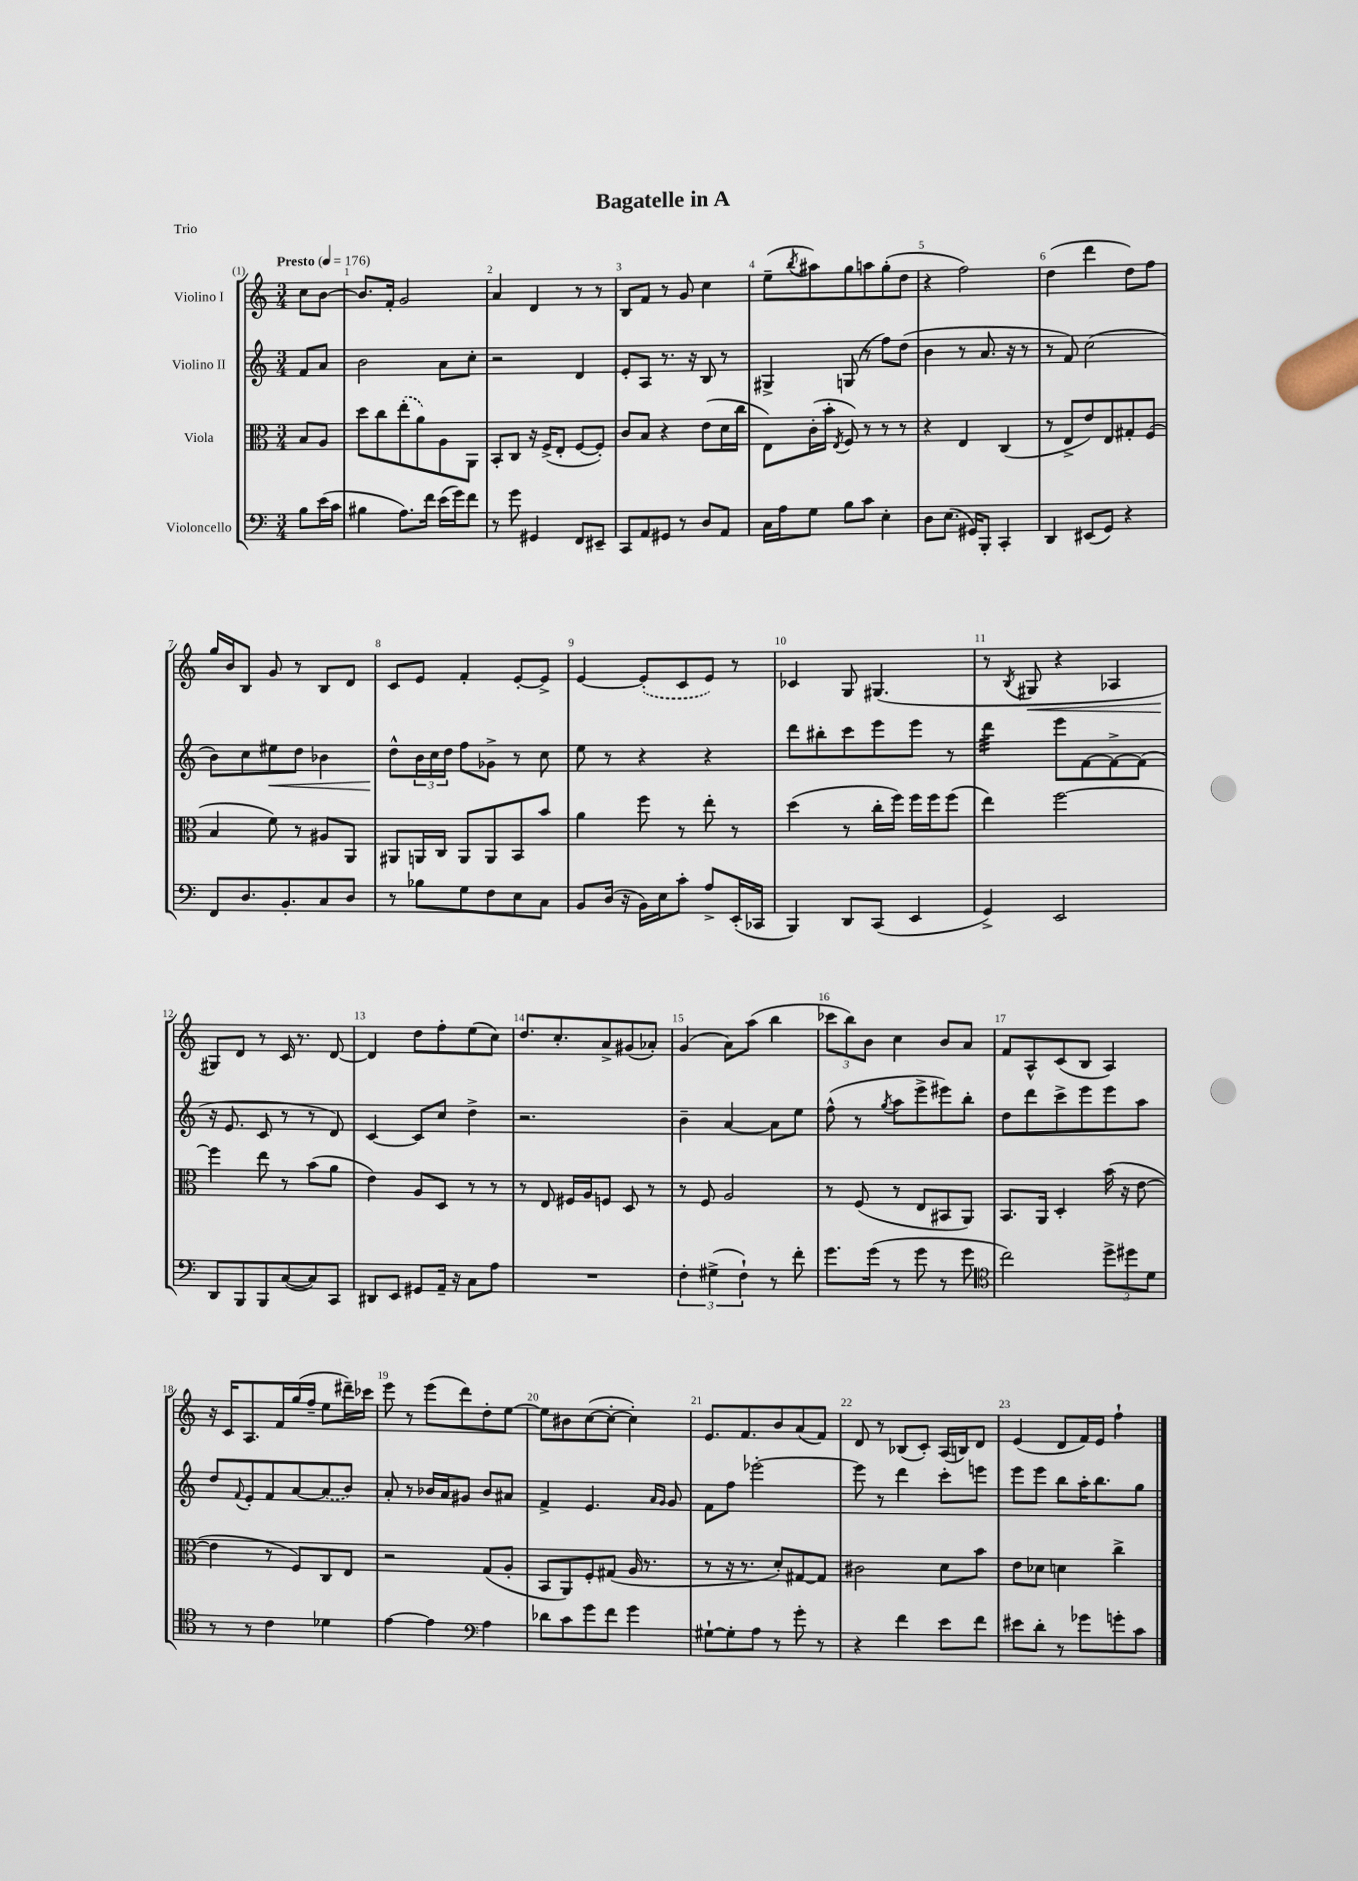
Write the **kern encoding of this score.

**kern	**kern	**kern	**dynam	**kern	**dynam
*part4	*part3	*part2	*part2	*part1	*part1
*staff4	*staff3	*staff2	*staff2	*staff1	*staff1
*I"Violoncello	*I"Viola	*I"Violino II	*	*I"Violino I	*
*clefF4	*clefC3	*clefG2	*	*clefG2	*
*k[]	*k[]	*k[]	*	*k[]	*
*M3/4	*M3/4	*M3/4	*	*M3/4	*
*MM176	*MM176	*MM176	*	*MM176	*
=	=	=	=	=	=
!	!	!	!	!LO:TX:a:B:t=Presto	!
8B\L	8B/L	8f/L	.	8cc\L	.
(16e\L	8A/J	8a/J	.	[8b\J	.
16c\JJ	.	.	.	.	.
=1	=1	=1	=1	=1	=1
4B#X\	8dd\L	2b\	.	8.b/L]	.
.	8cc\	.	.	.	.
.	.	.	.	16f'/Jk	.
8.A\L)	(8ee'\	.	.	2g/	.
.	8a\)	.	.	.	.
16f\Jk	.	.	.	.	.
(16e\LL	8A\	8a\L	.	.	.
16g\J)	.	.	.	.	.
8f\J	8AA\J	8cc'\J	.	.	.
=2	=2	=2	=2	=2	=2
8r	8BB'/L	2r	.	4a/	.
8g\	8C/J	.	.	.	.
4GG#X/	16r	.	.	4d/	.
.	(16F^/KL	.	.	.	.
.	8E'/J	.	.	.	.
8FF/L	[8F/L	4d/	.	8r	.
8EE#X~/J	8F'/J])	.	.	8r	.
=3	=3	=3	=3	=3	=3
8CC/L	8c/L	8e'/L	.	8B/L	.
8AA/	8B/J	8A/J	.	8f/J	.
8GG#X/J	4r	8.r	.	8r	.
8r	.	.	.	8g/	.
.	.	16r	.	.	.
8D/L	(8e\L	8B/	.	4cc\	.
8AA/J	16d\L	8r	.	.	.
.	16cc\JJ	.	.	.	.
=4	=4	=4	=4	=4	=4
16C\LL	8E\L)	4G#X^/	.	(8ee~\L	.
16A\J	.	.	.	.	.
.	.	.	.	8qbb/	.
8G\J	(16c'\L	.	.	8aa#X\)	.
.	16b'\JJ	.	.	.	.
.	8qE/	.	.	.	.
8B\L	8F/)	(8Gn/	.	8gg\	.
8c\J	8r	8r	.	8aan\	.
4E'\	8r	8ff\L)	.	(8gg'\	.
.	8r	(8dd\J	.	8dd\J	.
=5	=5	=5	=5	=5	=5
8D\L	4r	4b\	.	4r	.
(8.E\J	.	.	.	.	.
.	4E/	8r	.	2ff\)	.
16GG#X/KL)	.	.	.	.	.
8BBB'/J	.	8.a/	.	.	.
4CC'/	(4C/	.	.	.	.
.	.	16r	.	.	.
.	.	8r	.	.	.
=6	=6	=6	=6	=6	=6
4DD/	8r	8r	.	(4dd\	.
.	8E^/L	8f/)	.	.	.
(8EE#X/L	8e/)	(2cc\	.	4ddd\	.
8GG/J)	8E/	.	.	.	.
4r	8G#X'/	.	.	8dd\L)	.
.	(8F/J	.	.	8ff\J	.
!!LO:LB:g=z
=7	=7	=7	=7	=7	=7
8FF/L	4B/	8b\L)	.	16gg/LL	.
.	.	.	.	16b/J	.
8.D/	.	8cc\	.	8B/J	.
!	!	!	!LO:HP:b	!	!
.	8f\)	8ee#X\	<	8g/	.
8.BB'/	.	.	.	.	.
.	8r	8dd\J	.	8r	.
8C/	8A#X/L	4b-X\	.	8B/L	.
8D/J	8AA/J	.	.	8d/J	.
=8	=8	=8	=8	=8	=8
8r	8AA#X/L	8dd^^\L	.	8c/L	.
8B-X\L	16AAn/L	24b\L	[	8e/J	.
.	.	24cc\	.	.	.
.	16C/JJ	.	.	.	.
.	.	24dd\JJ	.	.	.
8G\	8AA/L	8ff\L	.	4f'/	.
8F\	8AA/	8g-X^\J	.	.	.
8E\	8BB/	8r	.	[8e'/L	.
8C\J	8b/J	8cc\	.	8e^/J]	.
=9	=9	=9	=9	=9	=9
8BB/L	4a\	8ee\	.	[4e/	.
(16D/Jk	.	8r	.	.	.
16r	.	.	.	.	.
16BB\LL)	8ff\	4r	.	(8e'/L]	.
16E\J	.	.	.	.	.
8c'\J	8r	.	.	8c/	.
8A^/L	8ee'\	4r	.	8e/J)	.
(16EE'/L	8r	.	.	8r	.
16CC-X/JJ	.	.	.	.	.
=10	=10	=10	=10	=10	=10
4BBB/)	(4dd\	8ddd\L	.	4c-X/	.
.	.	8bb#X'\	.	.	.
8DD/L	8r	8ccc\	.	8G/	.
(8CC/J	16cc'\LL	8eee\	.	(4.G#X/	.
.	16ff\JJ)	.	.	.	.
4EE/	16ff\LL	8eee\J	.	.	.
.	16ff\J	.	.	.	.
.	(8ff\J	8r	.	.	.
=11	=11	=11	=11	=11	=11
*	*	*tremolo	*	*	*
4GG^/)	4ee\)	32ddd\LLL	.	8r	.
.	.	32ddd\	.	.	.
.	.	32ddd\	.	.	.
.	.	32ddd\	.	.	.
.	.	.	.	8qB/	.
!	!	!	!	!	!LO:HP:b
.	.	32ddd\	.	8G#X/	<
.	.	32ddd\	.	.	.
.	.	32ddd\	.	.	.
.	.	32ddd\JJJ	.	.	.
*	*	*Xtremolo	*	*	*
2EE/	[2ff\	8eee\L	.	4r	.
.	.	[8f\	.	.	.
.	.	8f^\_	.	4A-X/	.
.	.	(8f\J]	.	.	.
!!LO:LB:g=z
=12	=12	=12	=12	=12	=12
8DD/L	4ff\]	16r	.	8G#X/L)	.
.	.	8.e/	.	.	.
8BBB/	.	.	.	8d/J	[
8BBB/	8ee\	8c/	.	8r	.
([8C/	8r	8r	.	16c/	.
.	.	.	.	8.r	.
8C/])	(8b\L	8r	.	.	.
8CC/J	8a\J	8d/)	.	[8d/	.
=13	=13	=13	=13	=13	=13
8DD#X/L	4e\)	[4c/	.	4d/]	.
8EE/J	.	.	.	.	.
8GG#X/L	8A/L	8c/L]	.	8dd\L	.
16AA~/Jk	8D/J	8cc/J	.	8ff'\	.
16r	.	.	.	.	.
8C\L	8r	4dd^\	.	(8ee\	.
8A\J	8r	.	.	8cc\J)	.
=14	=14	=14	=14	=14	=14
2.r	8r	2.r	.	8.dd/L	.
.	8E/	.	.	.	.
.	.	.	.	8.cc'/	.
.	16F#X/LL	.	.	.	.
.	16A/J	.	.	.	.
.	8Fn/J	.	.	8a^/	.
.	8D/	.	.	(8g#X/	.
.	8r	.	.	8a-X'/J)	.
=15	=15	=15	=15	=15	=15
6F'\	8r	4b~\	.	(4g/	.
.	8F/	.	.	.	.
(6G#X^\	.	.	.	.	.
.	2A/	[4a/	.	8a\L)	.
6F`\)	.	.	.	.	.
.	.	.	.	(8aa\J	.
8r	.	8a\L]	.	4bb\	.
8f'\	.	8ee\J	.	.	.
=16	=16	=16	=16	=16	=16
8.g\L	8r	(8ff^^\	.	12ccc-X\L	.
.	.	.	.	12bb\)	.
.	(8F/	8r	.	.	.
.	.	.	.	12b\J	.
(16g\Jk	.	.	.	.	.
.	.	8qgg/	.	.	.
8r	8r	8aa\L	.	4cc\	.
8g\	8E/L	8eee^\	.	.	.
8r	8BB#X/	8eee#X\)	.	8b/L	.
8g\	8AA/J)	8bb'\J	.	8a/J	.
=17	=17	=17	=17	=17	=17
*clefC4	*	*	*	*	*
2cc\)	8.BB/L	8dd\L	.	8f/L	.
.	.	8ddd\	.	8A^^/	.
.	16AA/Jk	.	.	.	.
.	4D'/	8ccc^\	.	(8c/	.
.	.	8eee\	.	8B/J	.
12dd^\L	(16b\	8eee\	.	4A/)	.
.	16r	.	.	.	.
12dd#X\	.	.	.	.	.
.	[8e\	8aa\J	.	.	.
12d\J	.	.	.	.	.
!!LO:LB:g=z
=18	=18	=18	=18	=18	=18
8r	4e\]	8dd/L	.	16r	.
.	.	.	.	16c/KL	.
.	.	8qqf/	.	.	.
8r	.	8e'/	.	8.A/	.
4c\	8r	8f/	.	.	.
.	.	.	.	16f/L	.
.	8F/L)	[8a/	.	(16gg/	.
.	.	.	.	16ff~/JJ	.
4d-X\	8C/	(8a/]	.	8ee\L	.
.	8E/J	8b/J)	.	16ddd#X~\L)	.
.	.	.	.	16ccc-X\JJ	.
=19	=19	=19	=19	=19	=19
[4e\	2r	8a'/	.	8eee\	.
.	.	8r	.	8r	.
4e\]	.	16b-X/LL	.	(8eee\L	.
.	.	16a/J	.	.	.
.	.	8g#X/J	.	8ddd\)	.
*clefF4	*	*	*	*	*
4A\	(8G/L	8b-/L	.	8dd'\	.
.	8A'/J	8a#X/J	.	[8ee\J	.
=20	=20	=20	=20	=20	=20
8d-X\L	8BB/L	4f^/	.	8ee\L]	.
8c\	8AA/)	.	.	8b#X\	.
8g\	8F'/	4.e/	.	([8cc\	.
8f\J	(8G#X/J	.	.	8cc'\J_	.
4g\	16A/	.	.	4cc'\])	.
.	8.r	.	.	.	.
.	.	16qqa/LL	.	.	.
.	.	16qqg/JJ	.	.	.
.	.	8g/	.	.	.
=21	=21	=21	=21	=21	=21
[8G#X`\L	8r	8f\L	.	8.e/L	.
8G#'\]	16r	8ff\J	.	.	.
.	8.r	.	.	8.f/	.
8A\J	.	[2eee-X'\	.	.	.
8r	8d'/L)	.	.	8b/	.
8g'\	[8G#X/	.	.	(8a/	.
8r	8G#/J]	.	.	8f/J)	.
=22	=22	=22	=22	=22	=22
4r	2c#X\	8eee-\]	.	8d/	.
.	.	8r	.	8r	.
4f\	.	4ddd\	.	(8B-X/L	.
.	.	.	.	8c'/J)	.
8e\L	8d\L	8ccc'\L	.	(16A/LL	.
.	.	.	.	16Bn/J)	.
8f\J	8b\J	8eeen\J	.	8d/J	.
=23	=23	=23	=23	=23	=23
8e#X\L	8e\L	8eee\L	.	(4e/	.
8d'\J	8d-X\J	8eee\J	.	.	.
8r	4dn\	8bb\L	.	8d/L	.
8g-X\L	.	16aa'\K	.	16f/L)	.
.	.	8.bb\	.	16e/JJ	.
8gn'\	4cc^\	.	.	4ff`\	.
8c\J	.	8gg\J	.	.	.
==	==	==	==	==	==
*-	*-	*-	*-	*-	*-
